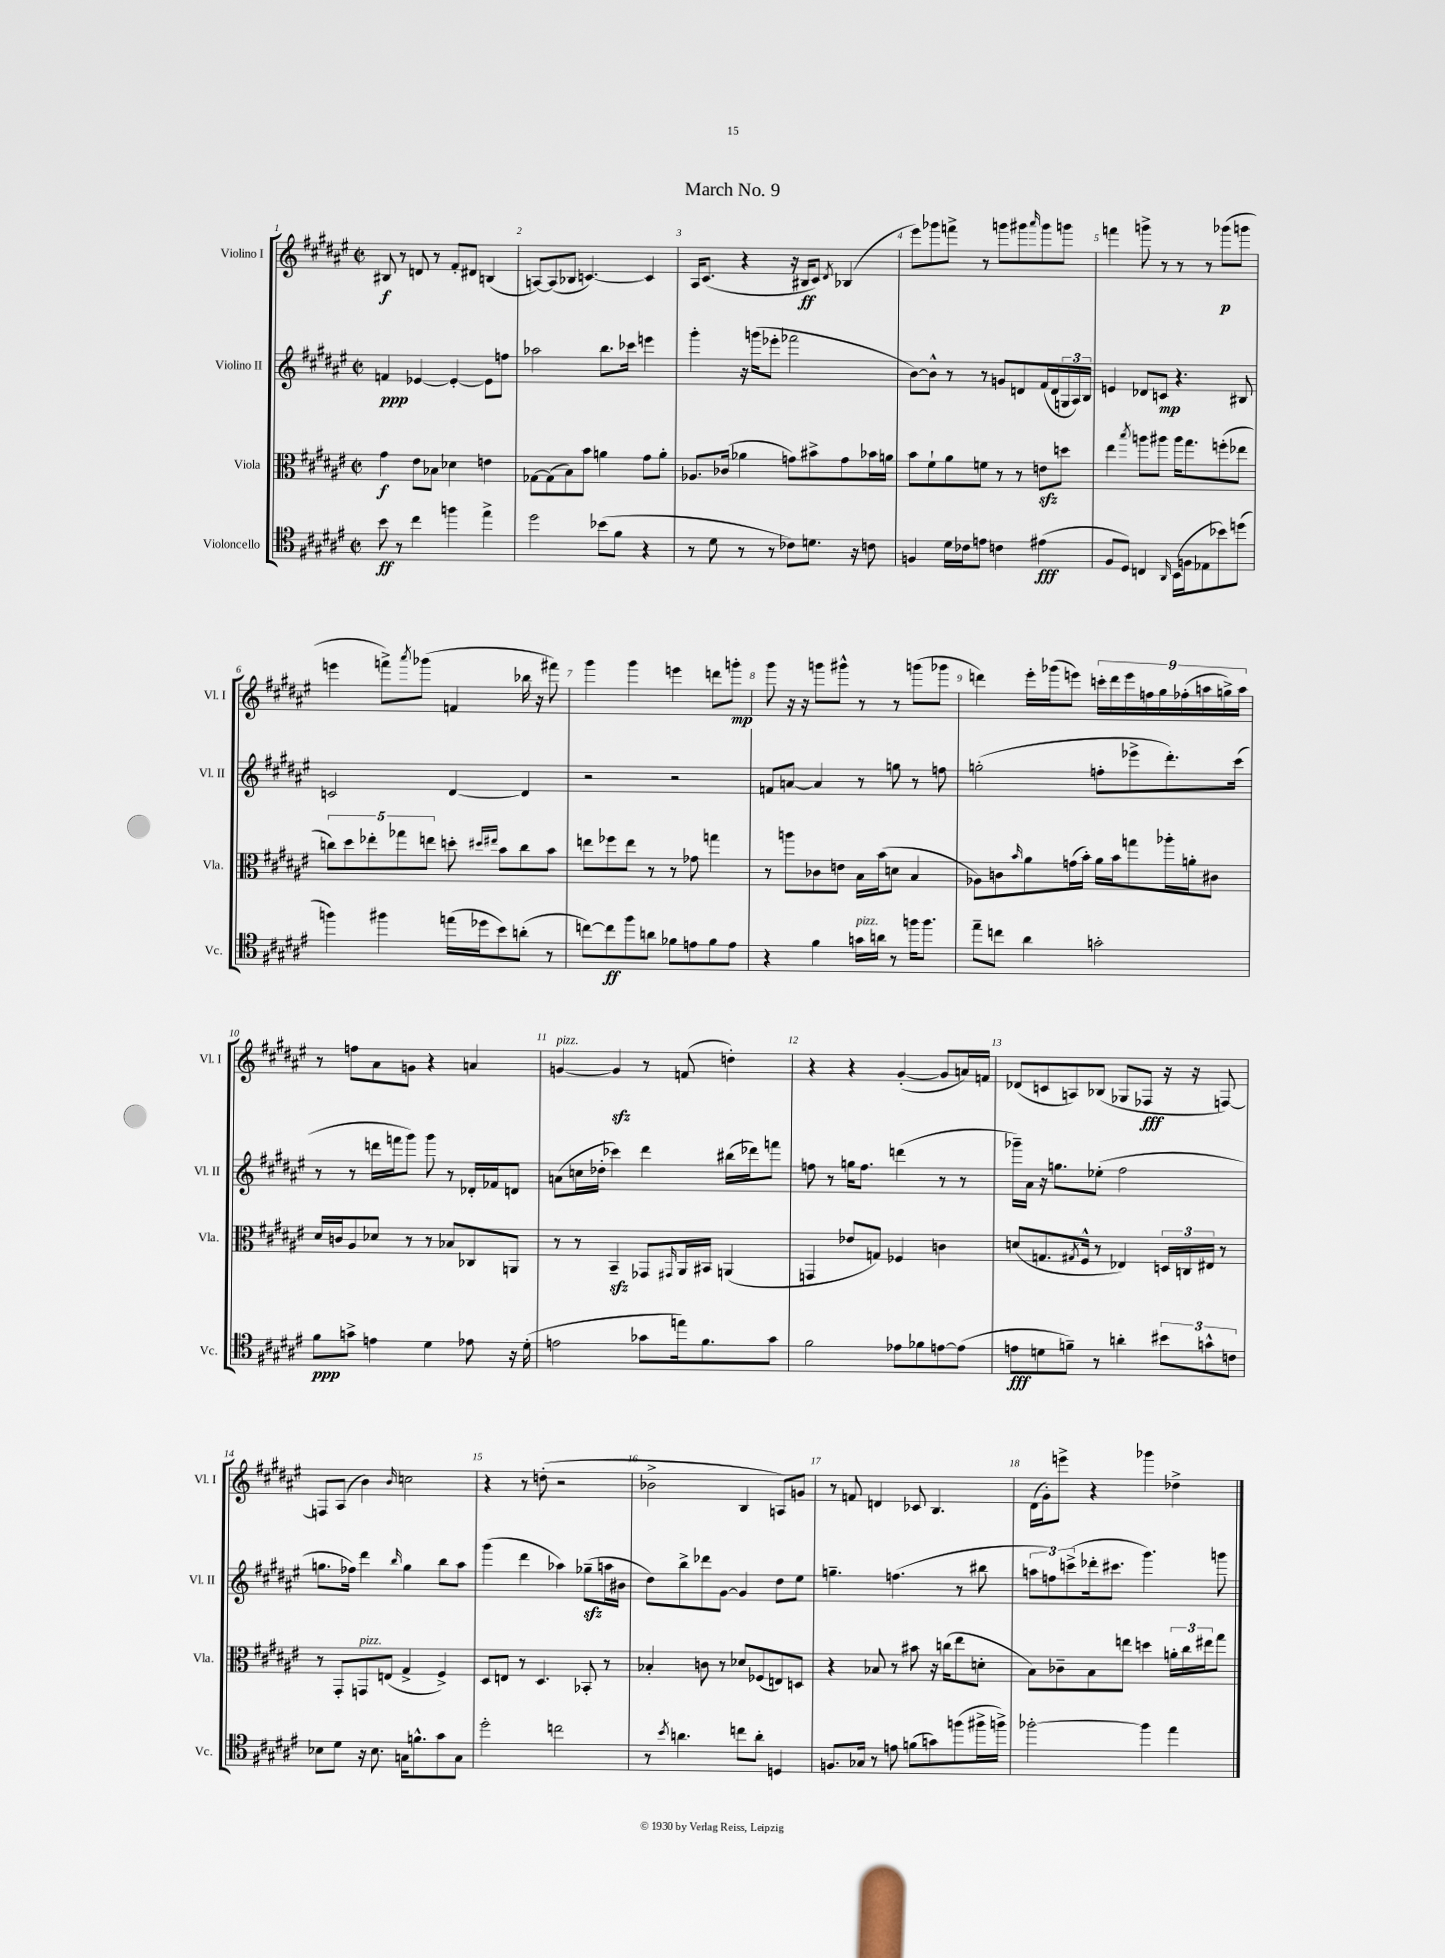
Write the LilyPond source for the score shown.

\header { title = "March No. 9" }
<<
\new StaffGroup <<
\new Staff = "s0" \with { instrumentName = "Violino I" shortInstrumentName = "Vl. I" } {
    \clef treble \key fis \major \defaultTimeSignature \time 2/2
    bis8\f r8 d'8 r8 fis'8-. dis'8 b4( |
    a8~) a8( bes8 c'4.~) c'4 |
    ais16 cis'8.( r4 r16 bis16\ff cis'8) \acciaccatura { dis'8 } bes4( |
    eis'''8) ges'''8 f'''8-> r8 g'''8 gis'''8 \grace { ais'''16 } gis'''8 g'''8 |
    f'''4 g'''8-> r8 r8 r8 ges'''8\p( g'''8 |
    e'''4 f'''8->) \acciaccatura { ais'''8 } ges'''8( f'4 bes''16 r16 fis'''8) |
    gis'''4 gis'''4 e'''4 d'''8 g'''8-.\mp |
    gis'''8 r16 r16 g'''8 gis'''8-^ r8 r8 g'''8( ges'''8 |
    d'''4) eis'''16-. ges'''16( e'''8) \tuplet 9/8 { c'''16-. d'''16 e'''16 f''16 gis''16 fes''16-.( a''16 g''16->) a''16 } |
    r8 f''8 ais'8 g'8 r4 a'4 |
    g'4~^\markup { \italic "pizz." } g'4\sfz r8 f'8( d''4-.) |
    r4 r4 gis'4~-.( gis'8 a'16) f'16 |
    des'8( c'8 a8) bes8( ges8 fes8\fff r16 r16 f8~) |
    f8 ais8( b'4) \grace { b'16 } c''2 |
    r4 r8 d''8-.( r2 |
    bes'2-> b4 a8) g'8 |
    r8 f'8 d'4 ces'8 b4. |
    dis'16( gis'16-.) e'''8-> r4 ges'''4 des''4-> \bar "|." |
}
\new Staff = "s1" \with { instrumentName = "Violino II" shortInstrumentName = "Vl. II" } {
    \clef treble \key fis \major \defaultTimeSignature \time 2/2
    f'4\ppp ees'4~ ees'4~-. ees'8 f''8 |
    aes''2 b''8. ces'''16 e'''4 |
    gis'''4-. r16 g'''16( ees'''8-. fes'''2 |
    b'8~) b'8-^ r8 r8 g'8 d'8 fis'16( d'16 \tuplet 3/2 { g16 ais16) b16 } |
    e'4 des'8 c'8\mp r4. bis8 |
    c'2 dis'4~ dis'4 |
    r2 r2 |
    f'8 a'8~ a'4 r8 g''8 r8 f''8 |
    g''2-.( f''8-. ees'''8-> dis'''8.-.) cis'''16( |
    r8 r8 d'''16 f'''16 gis'''8) gis'''8 r8 des'16-. fes'16 d'8 |
    a'8( c''16 des''16-. ces'''4) dis'''4 bis''16( des'''16) f'''8 |
    f''8 r8 g''16 f''8. d'''4( r8 r8 |
    ges'''16--) ais'16 r16 g''8. ees''8-.( fis''2 |
    g''8. fes''16) dis'''4 \grace { b''16 } g''4 b''8 ais''8 |
    gis'''4( dis'''4 aes''4) ges''8--\sfz( a''16 bis'16 |
    dis''8) b''8-> des'''8 gis'8~ gis'4 dis''8 eis''8 |
    g''4.-- f''4.( r8 bis''8 |
    \tuplet 3/2 { a''8 f''8) c'''8->( } des'''16-. cis'''8. gis'''4.) g'''8 \bar "|." |
}
\new Staff = "s2" \with { instrumentName = "Viola" shortInstrumentName = "Vla." } {
    \clef alto \key fis \major \defaultTimeSignature \time 2/2
    gis'4\f eis'8 bes8 des'4 e'4 |
    ges8~ ges8( b8) b'8 a'4 gis'8 a'8-. |
    aes8. ces'16( aes'4 g'8) bis'8-> g'8 bes'16 a'16 |
    b'8 fis'8-! ais'8 f'8 r8 r8 e'8\sfz d''8 |
    eis''4 \acciaccatura { b''8 } a''8 ais''8 ais''16 gis''8. f''8-.( ees''8 |
    \tuplet 5/4 { c''8) dis''8 ees''8-. ges''8 e''8 } d''8-. \grace { dis''16 eis''16 } b'8 c''8 b'8 |
    e''8 fes''8 e''8 r8 r8 ges'8 g''4 |
    r8 a''8 ces'8 e'8 b16 b'16( d'8 b4 |
    aes8) c'8 \grace { b'16 } ais'8 g'16( b'16-.) ais'16 b'16 g''8 aes''16-. a'16-. cis'8 |
    dis'16 c'16 ais8 des'8 r8 r8 bes8 ces8 a,8 |
    r8 r8 b,4--\sfz ges,8 \grace { gis,16 } ais,16 bis,16 a,4( |
    g,4 ees'8 g8) fes4 c'4 |
    d'8( g8. \acciaccatura { gis8 } fis16-^ r8 ees4) \tuplet 3/2 { d16 c16 eis16 } r8 |
    r8 gis,8-. g,8^\markup { \italic "pizz." } e8( gis4-> fis4->) |
    dis8 e8 r8 dis4. bes,8-. r8 |
    bes4-. c'8 r8 des'8 fes8( e8) d8 |
    r4 bes8 r8 bis'8 r16 c''16( eis''8 d'8-. |
    b8) ces'8-- b8 e''8 d''4 \tuplet 3/2 { a'16-. cis''16 eis''16 } gis''8 \bar "|." |
}
\new Staff = "s3" \with { instrumentName = "Violoncello" shortInstrumentName = "Vc." } {
    \clef tenor \key fis \major \defaultTimeSignature \time 2/2
    b'8\ff r8 cis''4 f''4 eis''4-> |
    dis''2 bes'8( fis'8 r4 |
    r8 dis'8 r8 r8 ces'8) d'8. r16 c'8 |
    f4 dis'16 ces'16 e'8 c'4 eis'4\fff( |
    fis8 dis8) c4 \grace { ais,16 } b,16( f16 ees8 bes'8) d''8( |
    f''4) fis''4 e''16( des''16 b'8) a'8-.( r8 |
    c''8~) c''8\ff fis''8 a'8 fes'8 e'8 fes'8 e'8 |
    r4 fis'4 g'16^\markup { \italic "pizz." } a'16 r8 f''16 f''8. |
    eis''8-- c''8 ais'4 g'2-. |
    fis'8\ppp g'8-> e'4 dis'4 ees'8 r16 dis'16-.( |
    e'2 ges'8 e''16) fis'8. ges'8 |
    fis'2 ees'8 fes'8 e'8~ e'8( |
    e'8\fff d'8 f'8--) r8 a'4-. \tuplet 3/2 { bis'8 g'8-^ c'8 } |
    bes8 dis'8 r16 bes8. g16 f'8.-^ gis'8 g8 |
    dis''2-. c''2 |
    r8 \acciaccatura { b'8 } a'4. c''8 a'8-. d4 |
    f8. ges16 r8 e'8 f'8( g'8) f''8( fis''16-> f''16->) |
    fes''2~-. fes''4 eis''4 \bar "|." |
}
>>
>>
\layout { \context { \Score \override BarNumber.break-visibility = ##(#f #t #t) barNumberVisibility = #all-bar-numbers-visible } }
